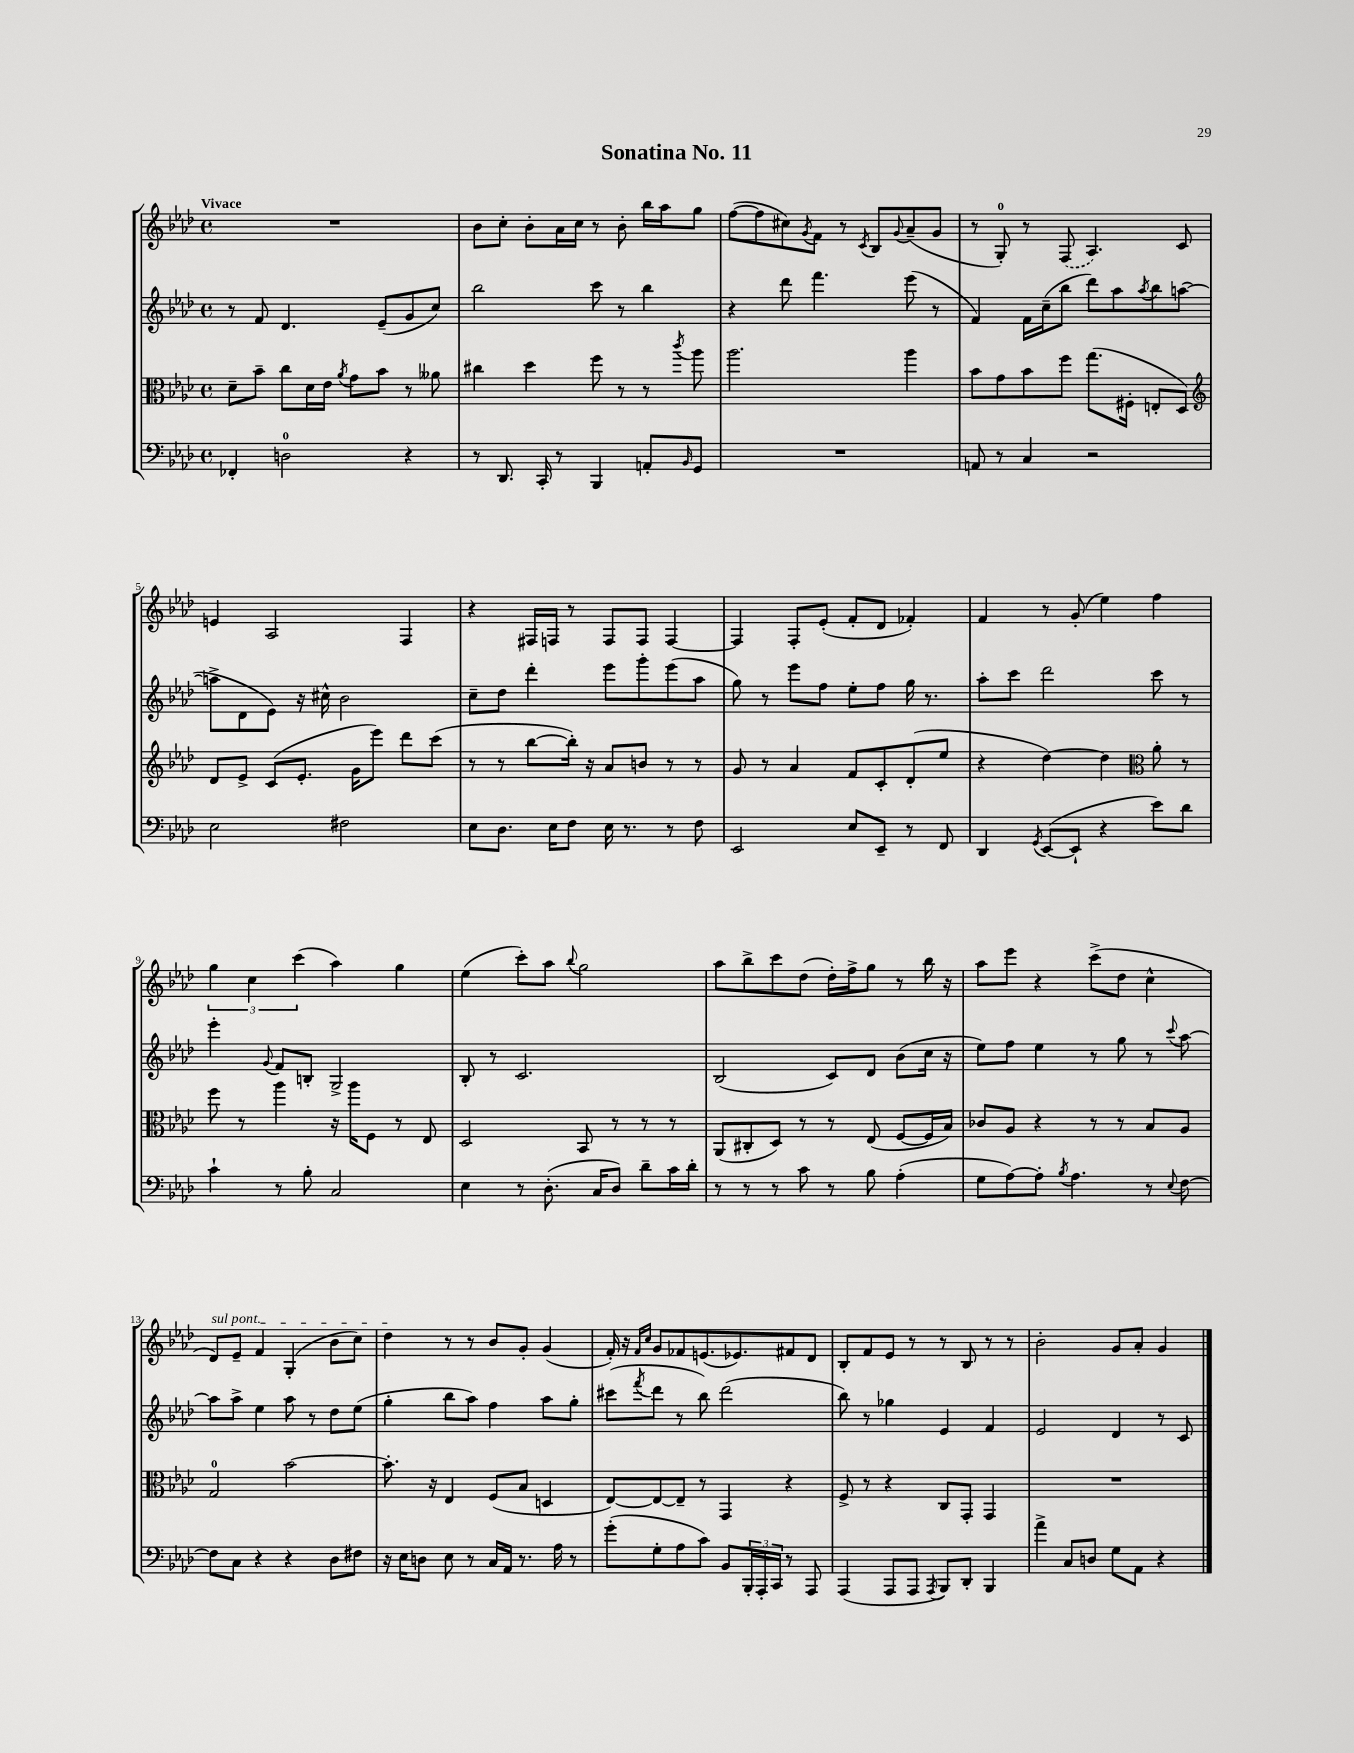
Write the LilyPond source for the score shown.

\header { title = "Sonatina No. 11" }
<<
\new StaffGroup <<
\new Staff = "s0" {
    \clef treble \key aes \major \defaultTimeSignature \time 4/4 \tempo "Vivace"
    R1 |
    bes'8 c''8-. bes'8-. aes'16 c''16 r8 bes'8-. bes''16 aes''16 g''8 |
    f''8~( f''8 cis''8) \acciaccatura { g'8 } f'8 r8 \acciaccatura { c'8 } bes8 \appoggiatura { g'8 } aes'8--( g'8 |
    r8 g8-0-.) r8 \once \slurDashed f8( aes4.) c'8 |
    e'4 aes2 f4 |
    r4 fis16 f16 r8 f8 f8 f4~ |
    f4 f8-. ees'8-.( f'8-. des'8 fes'4-.) |
    f'4 r8 g'8-.( ees''4) f''4 |
    \tuplet 3/2 { g''4 c''4 c'''4( } aes''4) g''4 |
    ees''4( c'''8-.) aes''8 \appoggiatura { bes''8 } g''2 |
    aes''8 bes''8-> c'''8 des''8( des''16-.) f''16-> g''8 r8 bes''16 r16 |
    aes''8 ees'''8 r4 c'''8->( des''8 c''4-^ |
    \once \override TextSpanner.bound-details.left.text = \markup { \italic "sul pont." } des'8\startTextSpan) ees'8-- f'4 g4-.( bes'8 c''8) |
    des''4\stopTextSpan r8 r8 bes'8 g'8-. g'4( |
    f'16-.) r16 \grace { f'16 c''16 } g'8 fes'8 e'8.( ees'8.) fis'8 des'8 |
    bes8-. f'8 ees'8 r8 r8 bes8 r8 r8 |
    bes'2-. g'8 aes'8-. g'4 \bar "|." |
}
\new Staff = "s1" {
    \clef treble \key aes \major \defaultTimeSignature \time 4/4
    r8 f'8 des'4. ees'8--( g'8 c''8) |
    bes''2 c'''8 r8 bes''4 |
    r4 des'''8 f'''4. ees'''8( r8 |
    f'4) f'16 c''16--( bes''8 des'''8) aes''8 \acciaccatura { aes''8 } bes''8 a''8~( |
    a''8-> des'8 ees'8) r16 cis''16-^ bes'2 |
    c''8-- des''8 des'''4-. ees'''8 g'''8-. ees'''8( aes''8 |
    g''8) r8 ees'''8 f''8 ees''8-. f''8 g''16 r8. |
    aes''8-. c'''8 des'''2 c'''8 r8 |
    ees'''4-. \appoggiatura { g'8 } f'8 b8-. g2-> |
    bes8-. r8 c'2. |
    bes2( c'8) des'8 bes'8( c''16 r16 |
    ees''8) f''8 ees''4 r8 g''8 r8 \appoggiatura { c'''8 } aes''8~ |
    aes''8 aes''8-> ees''4 aes''8 r8 des''8 ees''8( |
    g''4-. bes''8 aes''8) f''4 aes''8 g''8-. |
    cis'''8( \acciaccatura { f'''8 } des'''8 r8 bes''8) des'''2( |
    bes''8) r8 ges''4 ees'4 f'4 |
    ees'2 des'4 r8 c'8 \bar "|." |
}
\new Staff = "s2" {
    \clef alto \key aes \major \defaultTimeSignature \time 4/4
    des'8-- bes'8-- c''8 des'16 ees'16 \acciaccatura { aes'8 } g'8 bes'8 r8 aeses'8 |
    cis''4 des''4 f''8 r8 r8 \acciaccatura { c'''8 } aes''8 |
    aes''2. aes''4 |
    bes'8 g'8 bes'8 f''8 g''8.( fis16-. e8-. des8) |
    \clef treble des'8 ees'8-> c'8( ees'8.-. g'16 ees'''8) des'''8 c'''8( |
    r8 r8 bes''8~ bes''16-.) r16 aes'8 b'8 r8 r8 |
    g'8 r8 aes'4 f'8 c'8-. des'8-.( ees''8 |
    r4 des''4~) des''4 \clef alto aes'8-. r8 |
    f''8 r8 aes''4 r16 aes''16 f8 r8 ees8 |
    des2 bes,8 r8 r8 r8 |
    aes,8( cis8-. des8) r8 r8 ees8( f8~ f16 bes16) |
    ces'8 aes8 r4 r8 r8 bes8 aes8 |
    g2-0 bes'2~ |
    bes'8.-. r16 ees4 f8( bes8 d4 |
    ees8~) ees8~ ees8-- r8 g,4 r4 |
    f8-> r8 r4 c8 g,8-. g,4 |
    R1 \bar "|." |
}
\new Staff = "s3" {
    \clef bass \key aes \major \defaultTimeSignature \time 4/4
    fes,4-. d2-0 r4 |
    r8 des,8. c,16-. r8 bes,,4 a,8-. \grace { bes,16 } g,8 |
    R1 |
    a,8 r8 c4 r2 |
    ees2 fis2 |
    ees8 des8. ees16 f8 ees16 r8. r8 f8 |
    ees,2 ees8 ees,8-- r8 f,8 |
    des,4 \acciaccatura { g,8 } ees,8~( ees,8-! r4 ees'8) des'8 |
    c'4-! r8 bes8-. c2 |
    ees4 r8 des8.-.( c16 des8) des'8-- c'16 des'16-. |
    r8 r8 r8 c'8 r8 bes8 aes4-.( |
    g8 aes8~) aes8-. \acciaccatura { bes8 } aes4. r8 \appoggiatura { ees8 } f8~ |
    f8 c8 r4 r4 des8 fis8 |
    r16 ees16 d8 ees8 r8 c16 aes,16 r8. aes16 r8 |
    g'8-.( g8-. aes8 c'8) bes,8 \tuplet 3/2 { bes,,16-. aes,,16-. c,16 } r8 aes,,8 |
    aes,,4( aes,,8 aes,,8 \acciaccatura { aes,,8 } bes,,8) des,8-. bes,,4 |
    aes'4-> c8 d8 g8 aes,8 r4 \bar "|." |
}
>>
>>
